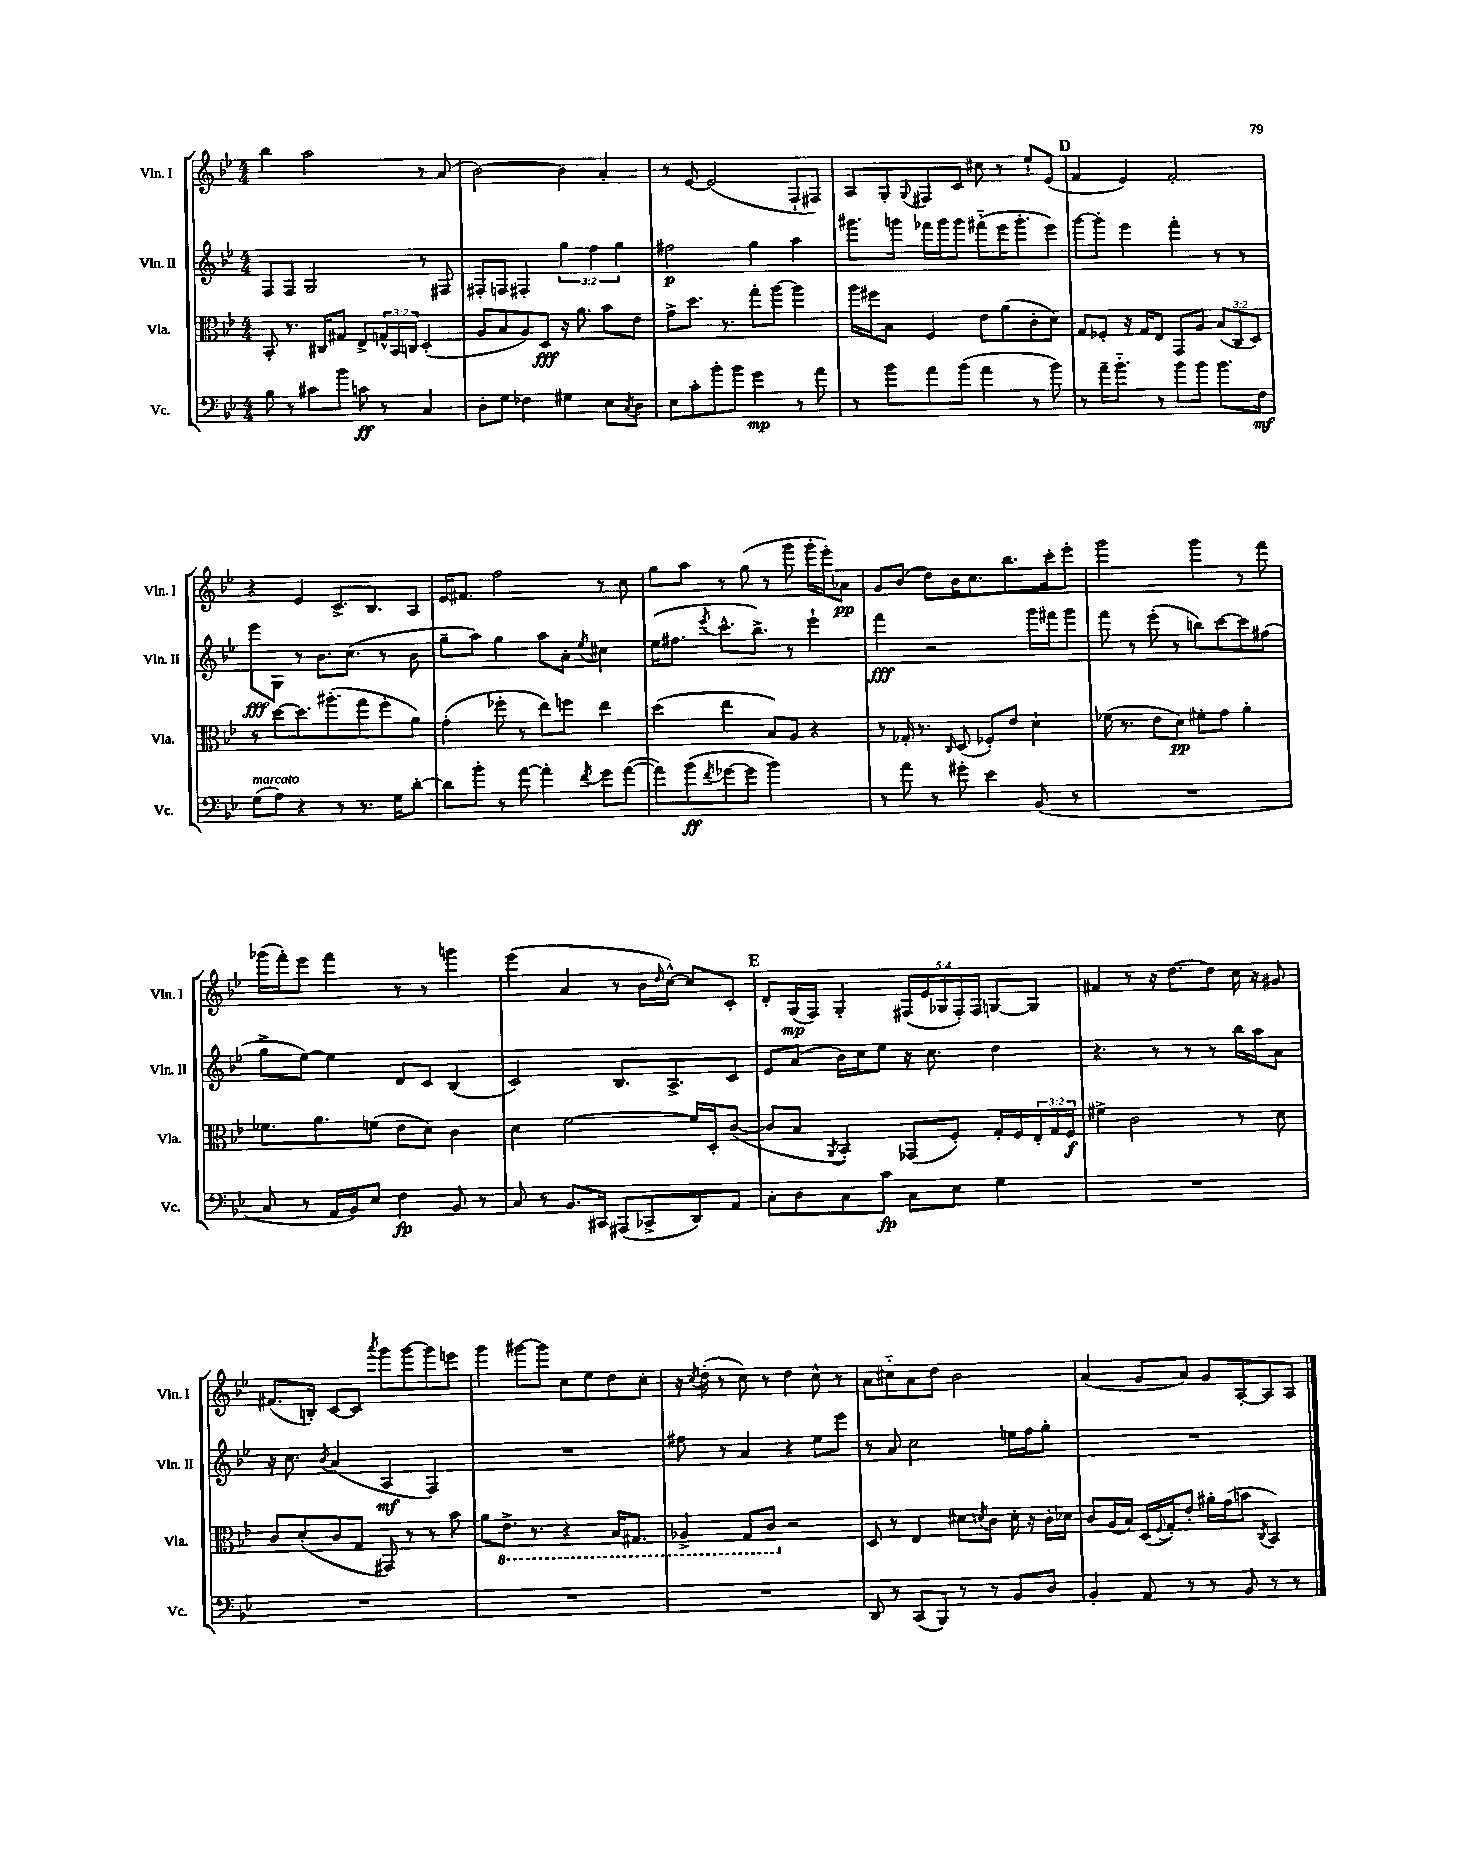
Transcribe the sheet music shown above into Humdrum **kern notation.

**kern	**dynam	**kern	**dynam	**kern	**dynam	**kern	**dynam
*part4	*part4	*part3	*part3	*part2	*part2	*part1	*part1
*staff4	*staff4	*staff3	*staff3	*staff2	*staff2	*staff1	*staff1
*I"Vc.	*	*I"Vla.	*	*I"Vln. II	*	*I"Vln. I	*
*I'Vc.	*	*I'Vla.	*	*I'Vln. II	*	*I'Vln. I	*
*clefF4	*	*clefC3	*	*clefG2	*	*clefG2	*
*k[b-e-]	*	*k[b-e-]	*	*k[b-e-]	*	*k[b-e-]	*
*M4/4	*	*M4/4	*	*M4/4	*	*M4/4	*
=46	=46	=46	=46	=46	=46	=46	=46
8B-\	.	8BB-'/	.	8F/L	.	4bb-\	.
8r	.	8.r	.	8F/J	.	.	.
8c#X\L	.	.	.	2G/	.	2aa\	.
.	.	16C#X/KL	.	.	.	.	.
8b-\J	.	8G#X/J	.	.	.	.	.
8cn\	ff	8E-^/L	.	.	.	.	.
8r	.	24Gn^^/L	.	.	.	.	.
.	.	24BB-/	.	.	.	.	.
.	.	24Cn/JJ	.	.	.	.	.
4C/	.	(4D'/	.	8r	.	8r	.
.	.	.	.	8F#X/	.	(8a/	.
=47	=47	=47	=47	=47	=47	=47	=47
8D'\L	.	8A/L	.	8F#X'/L	.	[2b-\)	.
8G\J	.	8B-/	.	8Fn/J	.	.	.
4F-X\	.	8A/)	.	4F#X'/	.	.	.
.	.	8D/J	fff	.	.	.	.
4G#X\	.	16r	.	6gg\	.	4b-\]	.
.	.	8.a\	.	.	.	.	.
.	.	.	.	6ff\	.	.	.
8E-\L	.	8b-\L	.	.	.	4a'/	.
.	.	.	.	6gg\	.	.	.
8qC/	.	.	.	.	.	.	.
8D\J	.	8e-\J	.	.	.	.	.
=48	=48	=48	=48	=48	=48	=48	=48
8E-\L	.	8g^\L	.	2ff#X\	p	8r	.
8c'\	.	8.dd\J	.	.	.	[8e-/	.
8b-'\	.	.	.	.	.	(2e-/]	.
.	.	8.r	.	.	.	.	.
8b-\J	.	.	.	.	.	.	.
4g\	mp	8gg'\L	.	4gg\	.	.	.
.	.	[8aa\J	.	.	.	.	.
8r	.	4aa\]	.	4aa\	.	8F`/L	.
8a\	.	.	.	.	.	8F#X/J)	.
=49	=49	=49	=49	=49	=49	=49	=49
8r	.	16aa\LL	.	8.ggg#X\L	.	8A/L	.
.	.	16ff#X\J	.	.	.	.	.
8b-\L	.	8B-\J	.	.	.	8G'/	.
.	.	.	.	16gggn\Jk	.	.	.
.	.	.	.	.	.	8qqG/	.
8a\	.	4F/	.	16fff-X\LL	.	8F#X/	.
.	.	.	.	16ggg\J	.	.	.
(8b-\J	.	.	.	8ggg\J	.	8c/J	.
4a\	.	8e-\L	.	(8fff#X\L	.	8cc#X\	.
.	.	(8a\	.	16eee-\K	.	8r	.
.	.	.	.	8.ggg'\	.	.	.
8r	.	8c'\	.	.	.	8ee-`/L	.
8b-\)	.	8d\J)	.	8eee-\J)	.	(8e-/J	.
!!LO:REH:place=s1:t=D
=50	=50	=50	=50	=50	=50	=50	=50
8r	.	8G/L	.	[8ggg\L	.	4f/	.
16a~\KL	.	8F-X'/J	.	8ggg'\J]	.	.	.
8.b-\J	.	.	.	.	.	.	.
.	.	16r	.	4eee-\	.	4e-/)	.
.	.	16G/KL	.	.	.	.	.
8r	.	8E-/J	.	.	.	.	.
8b-\L	.	8GG/L	.	4fff'\	.	2f'/	.
8b-\J	.	8A/J	.	.	.	.	.
8.b-\L	.	(12B-/L	.	8r	.	.	.
.	.	12C/	.	.	.	.	.
.	.	.	.	8r	.	.	.
.	.	12D/J)	.	.	.	.	.
16F\Jk	mf	.	.	.	.	.	.
!!LO:LB:g=z
=51	=51	=51	=51	=51	=51	=51	=51
!LO:TX:a:i:t=marcato	!	!	!	!	!	!	!
(8G\L	.	8r	.	8eee-\L	fff	4r	.
8A\J)	.	[8dd\L	.	8G\J	.	.	.
4r	.	8.dd\]	.	8r	.	4e-/	.
.	.	.	.	8.b-\L	.	.	.
.	.	(8.aa#X'\	.	.	.	.	.
8r	.	.	.	.	.	8.c^/L	.
.	.	.	.	(8.cc\J	.	.	.
8.r	.	8gg\	.	.	.	.	.
.	.	.	.	.	.	8.B-/	.
.	.	8ff'\	.	8r	.	.	.
16G\KL	.	.	.	.	.	.	.
[8d'\J	.	8a\J)	.	8b-\	.	8A/J	.
=52	=52	=52	=52	=52	=52	=52	=52
8d\L]	.	(4g'\	.	8gg~\L	.	16e-/KL	.
.	.	.	.	.	.	8.f#X/J	.
8b-'\J	.	.	.	8aa\J)	.	.	.
8r	.	8ff-X'\	.	4gg\	.	2ff\	.
[8a\	.	8r	.	.	.	.	.
4a'\]	.	8ee-\L)	.	8aa\L	.	.	.
.	.	8ffn\J	.	8a'\J	.	.	.
8qf/	.	.	.	8qee-/	.	.	.
8g\L	.	4ee-\	.	4cc#X\	.	8r	.
([8a\J	.	.	.	.	.	8cc\	.
=53	=53	=53	=53	=53	=53	=53	=53
8a\L])	.	(4dd\	.	(16ee-\KL	.	8gg\L	.
.	.	.	.	8.ff#X\J	.	.	.
(8b-\	ff	.	.	.	.	8aa\J	.
8qf/	.	.	.	8qeee-/	.	.	.
[8g-X\	.	4ee-\	.	8.ccc^^\L	.	8r	.
8g-\J]	.	.	.	.	.	(8gg\	.
.	.	.	.	8.bb-^\J)	.	.	.
2b-\)	.	8B-/L)	.	.	.	8r	.
.	.	8A/J	.	8r	.	8ggg\	.
.	.	4r	.	4eee-`\	.	16ggg'\LL	.
.	.	.	.	.	.	16eee-'\J)	.
.	.	.	.	.	.	8a-X\J	pp
=54	=54	=54	=54	=54	=54	=54	=54
8r	.	8r	.	4fff\	fff	8g/L	.
8a\	.	16G-X'/	.	.	.	(8b-/J	.
.	.	8.r	.	.	.	.	.
8r	.	.	.	2r	.	8dd\L)	.
.	.	16qqC/	.	.	.	.	.
8g#X'\	.	(8D/	.	.	.	16b-\K	.
.	.	.	.	.	.	8.cc\	.
4e-\	.	8F-X'/L)	.	.	.	.	.
.	.	8e-/J	.	.	.	8.bb-\	.
(8BB-/	.	4d`\	.	16ggg\LL	.	.	.
.	.	.	.	16fff#X\J	.	16ccc'\k	.
8r	.	.	.	8ggg\J	.	8eee-'\J	.
=55	=55	=55	=55	=55	=55	=55	=55
1r	.	(16f-X\	.	8fff\	.	2ggg\	.
.	.	8.r	.	.	.	.	.
.	.	.	.	8r	.	.	.
.	.	8e-\L	.	(8eee-'\	.	.	.
.	.	8d\J)	pp	8r	.	.	.
.	.	8f#X'\L	.	8bbn\L)	.	4ggg\	.
.	.	8g\J	.	[8ccc\	.	.	.
.	.	4a'\	.	8ccc\]	.	8r	.
.	.	.	.	(8ff#X\J	.	8fff\	.
!!LO:LB:g=z
=56	=56	=56	=56	=56	=56	=56	=56
8C/	.	8.f-X\L	.	8gg^\L	.	(16ggg-X\LL	.
.	.	.	.	.	.	16fff'\J)	.
8r	.	.	.	[8ee-\J)	.	8eee-\J	.
.	.	8.a\	.	.	.	.	.
16AA/LL	.	.	.	4ee-\]	.	4fff\	.
16BB-/J)	.	.	.	.	.	.	.
8E-/J	.	(8fn\J	.	.	.	.	.
4F\	fp	8e-\L	.	8d/L	.	8r	.
.	.	8d\J)	.	8c/J	.	8r	.
8BB-/	.	4c\	.	(4B-/	.	4gggn\	.
8r	.	.	.	.	.	.	.
=57	=57	=57	=57	=57	=57	=57	=57
8C/	.	4d\	.	2c/)	.	(4eee-\	.
8r	.	.	.	.	.	.	.
8.BB-/L	.	[2f\	.	.	.	4a/	.
16CC#X/Jk	.	.	.	.	.	.	.
(8AAA#X/L	.	.	.	8.B-/L	.	8r	.
8CC-X^/	.	.	.	.	.	16b-\LL	.
.	.	.	.	.	.	16qqdd/	.
.	.	.	.	8.A^/	.	[16cc^^\JJ)	.
8DD/)	.	16f/LL]	.	.	.	8cc/L]	.
.	.	16D'/J	.	.	.	.	.
8AA/J	.	([8c/J	.	8c/J	.	8c'/J	.
!!LO:REH:place=s1:t=E
=58	=58	=58	=58	=58	=58	=58	=58
8C'\L	.	8c/L]	.	8e-/L	.	8d'/L	.
8D\	.	8B-/J	.	(8a/J	.	(16G/L	mp
.	.	.	.	.	.	16F/JJ)	.
.	.	8qAA/	.	.	.	.	.
8C\	.	4BB-'/)	.	16b-\LL)	.	4G'/	.
.	.	.	.	16cc\J	.	.	.
8c\J	fp	.	.	8ee-\J	.	.	.
8C\L	.	(8GG-X/L	.	16r	.	(20F#X/LL	.
.	.	.	.	.	.	20e-/	.
.	.	.	.	8.cc\	.	.	.
.	.	.	.	.	.	20G-X/	.
8E-\J	.	8F'/J)	.	.	.	.	.
.	.	.	.	.	.	20F#'/)	.
.	.	.	.	.	.	20F#/JJ	.
4G\	.	16G'/LL	.	4dd\	.	[8Gn/L	.
.	.	16F/	.	.	.	.	.
.	.	24E-'/	.	.	.	8G/J]	.
.	.	24G/	.	.	.	.	.
.	.	24F/JJ	f	.	.	.	.
=59	=59	=59	=59	=59	=59	=59	=59
1r	.	4f#X^\	.	4.r	.	4f#X/	.
.	.	2c\	.	.	.	8r	.
.	.	.	.	8r	.	16r	.
.	.	.	.	.	.	[8.dd\L	.
.	.	.	.	8r	.	.	.
.	.	.	.	8r	.	8dd\J]	.
.	.	8r	.	16bb-\LL	.	16cc\	.
.	.	.	.	16aa\J	.	16r	.
.	.	8d\	.	8a\J	.	8g#X/	.
!!LO:LB:g=z
=60	=60	=60	=60	=60	=60	=60	=60
1r	.	8c/L	.	16r	.	(8.f#X/L	.
.	.	.	.	8.cc\	.	.	.
.	.	(8d'/	.	.	.	.	.
.	.	.	.	.	.	16Bn'/Jk)	.
.	.	.	.	8qb-/	.	.	.
.	.	8c/	.	(4a/	.	[8c/L	.
.	.	8G/J	.	.	.	8c/J]	.
.	.	.	.	.	.	8qaaa/	.
.	.	8GG#X/)	.	4A/	mf	8ggg\L	.
.	.	8r	.	.	.	[8ggg\	.
.	.	8r	.	4F/)	.	8ggg\]	.
.	.	8b-\	.	.	.	8eeen\J	.
=61	=61	=61	=61	=61	=61	=61	=61
1r	.	8a\L	.	1r	.	4ggg\	.
*	*	*8ba	*	*	*	*	*
.	.	8.E-^\J	.	.	.	.	.
.	.	.	.	.	.	[8ggg#X\L	.
.	.	8.r	.	.	.	.	.
.	.	.	.	.	.	8ggg#\J]	.
.	.	4r	.	.	.	8cc\L	.
.	.	.	.	.	.	8ee-\	.
.	.	16BB-/KL	.	.	.	8dd\	.
.	.	8.GG#X/J	.	.	.	.	.
.	.	.	.	.	.	8cc'\J	.
=62	=62	=62	=62	=62	=62	=62	=62
1r	.	4AA-X^/	.	8ff#X\	.	16r	.
.	.	.	.	.	.	8qcc/	.
.	.	.	.	.	.	(16dd'\	.
.	.	.	.	8r	.	8r	.
.	.	8GG/L	.	4a/	.	8cc\)	.
.	.	8C/J	.	.	.	8r	.
*	*	*X8ba	*	*	*	*	*
.	.	2r	.	4r	.	4dd\	.
.	.	.	.	8ee-\L	.	8cc^^\	.
.	.	.	.	8eee-\J	.	8r	.
=63	=63	=63	=63	=63	=63	=63	=63
8DD/	.	8D/	.	8r	.	8a\L	.
8r	.	8r	.	8a/	.	8cc#X\	.
(8CC/L	.	4E-/	.	2cc\	.	8a\	.
8BBB-/J)	.	.	.	.	.	8dd\J	.
8r	.	8d#X\L	.	.	.	2b-\	.
.	.	8qdn/	.	.	.	.	.
8r	.	8c\J	.	.	.	.	.
8BB-/L	.	16d'\	.	16een\LL	.	.	.
.	.	16r	.	16ff\J	.	.	.
8D/J	.	16c'\LL	.	8gg'\J	.	.	.
.	.	16d-X\JJ	.	.	.	.	.
=64	=64	=64	=64	=64	=64	=64	=64
4BB-'/	.	8c/L	.	1r	.	(4a/	.
.	.	(16A/L	.	.	.	.	.
.	.	16B-/JJ)	.	.	.	.	.
8AA/	.	(16D/LL	.	.	.	8g/L	.
.	.	8qqF/	.	.	.	.	.
.	.	16G'/J)	.	.	.	.	.
8r	.	8e-'/J	.	.	.	8a/J)	.
8r	.	16a#X'\LL	.	.	.	8g/L	.
.	.	(16g\J	.	.	.	.	.
8BB-/	.	8bn\J	.	.	.	[8A'/	.
.	.	8qC/	.	.	.	.	.
8r	.	4BB-/)	.	.	.	8A/]	.
8r	.	.	.	.	.	8A/J	.
==	==	==	==	==	==	==	==
*-	*-	*-	*-	*-	*-	*-	*-
